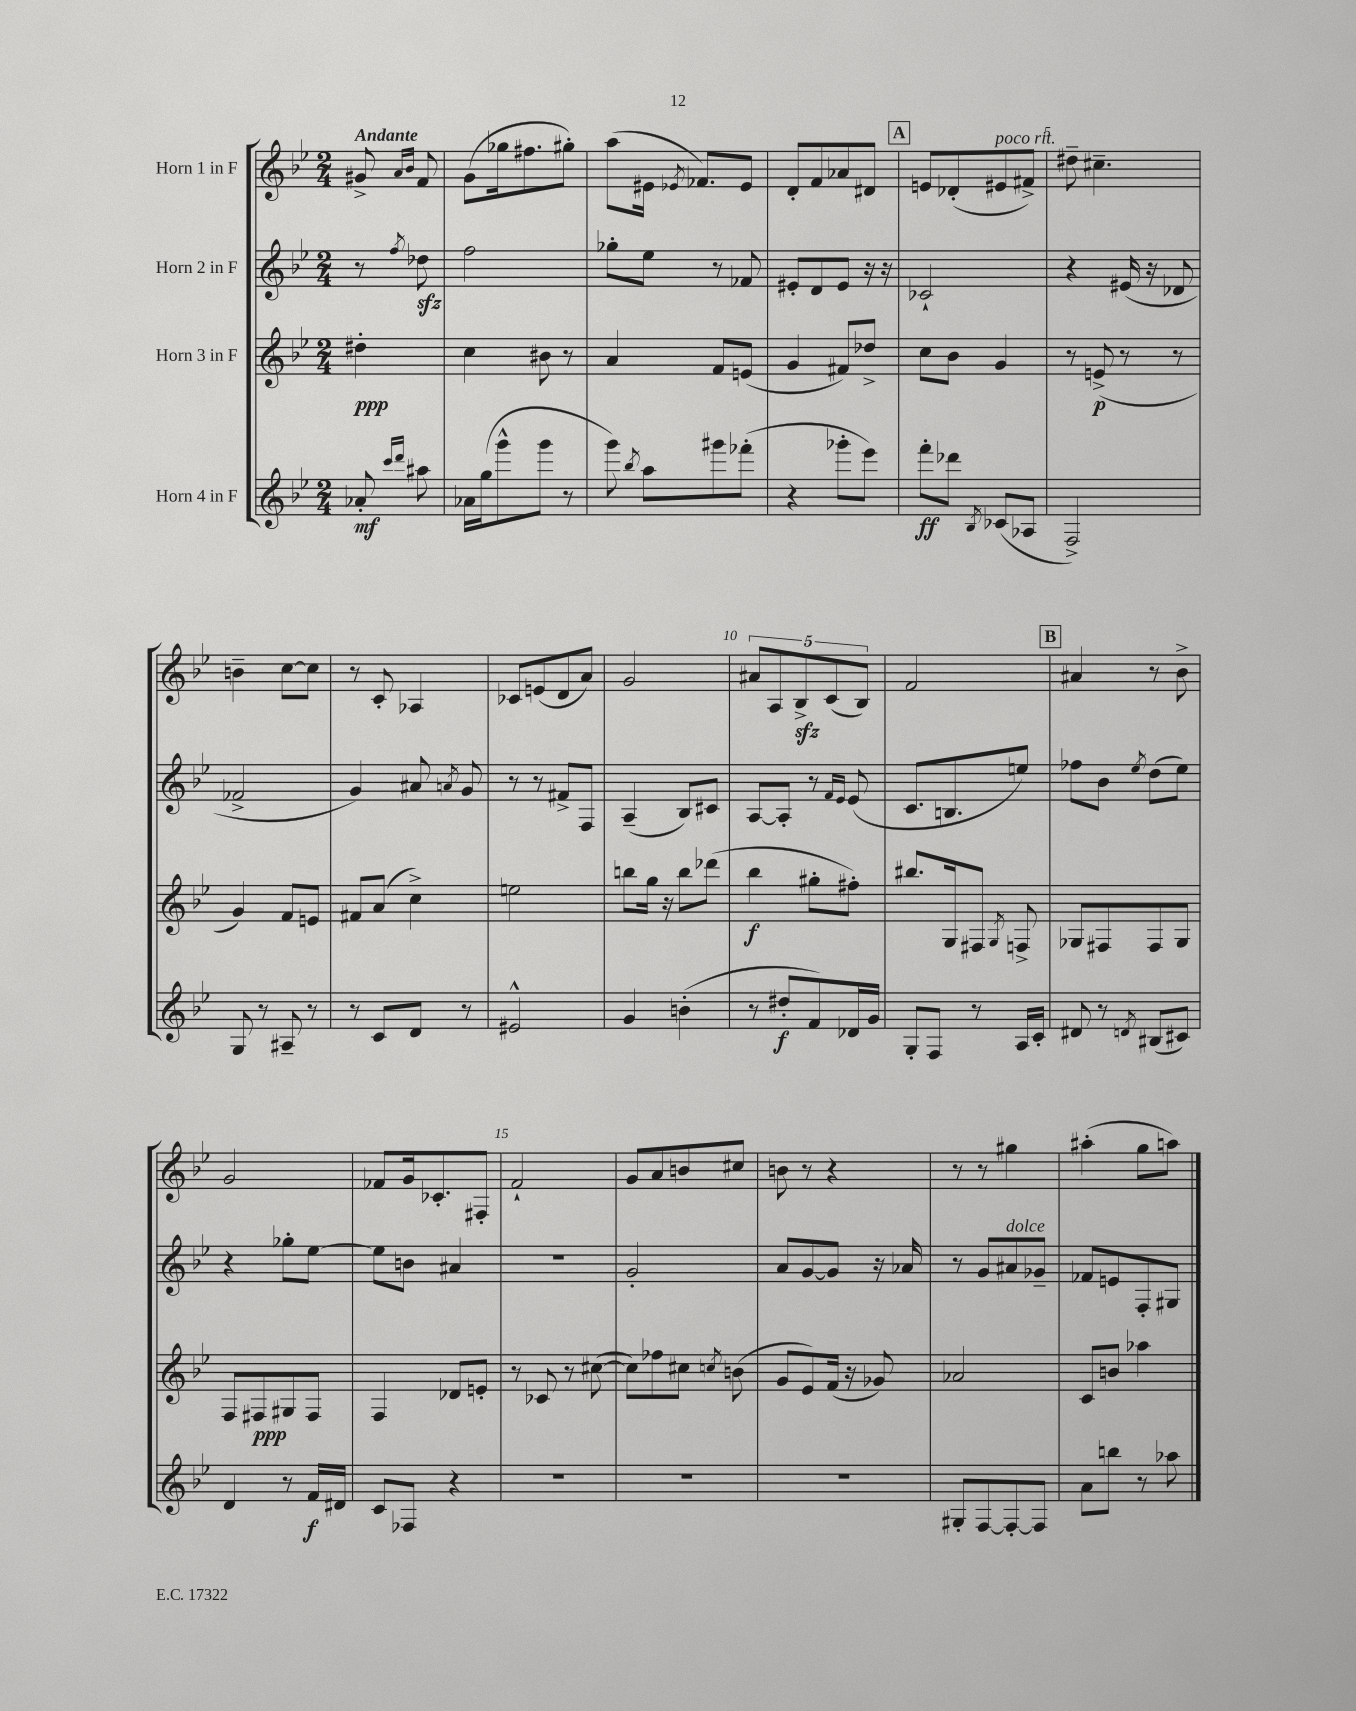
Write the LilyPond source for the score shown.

<<
\new StaffGroup <<
\new Staff = "s0" \with { instrumentName = "Horn 1 in F" } {
    \clef treble \key bes \major \numericTimeSignature \time 2/4 \partial 4 \tempo "Andante"
    \autoBeamOff gis'8-> \grace { a'16[ bes'16] } f'8 |
    g'8[( ges''16 fis''8. gis''8]-.) |
    a''8[( eis'16] \acciaccatura { ees'8 } fes'8.[) ees'8] |
    d'8[-. f'8 aes'8 dis'8] |
    \mark \markup { \box "A" } e'8[ des'8-.( eis'8^\markup { \italic "poco rit." } fis'8]->) |
    dis''8-- cis''4.-- |
    b'4-- c''8[~ c''8] |
    r8 c'8-. aes4 |
    ces'8[ e'8( d'8 a'8]) |
    g'2 |
    \tuplet 5/4 { ais'8[ a8 bes8->\sfz c'8( bes8]) } |
    f'2 |
    \mark \markup { \box "B" } ais'4 r8 bes'8-> |
    g'2 |
    fes'8[ g'16 ces'8.-. fis8]-. |
    f'2-! |
    g'8[ a'8 b'8 cis''8] |
    b'8 r8 r4 |
    r8 r8 gis''4 |
    ais''4-.( g''8[ a''8]) \bar "|." |
}
\new Staff = "s1" \with { instrumentName = "Horn 2 in F" } {
    \clef treble \key bes \major \numericTimeSignature \time 2/4 \partial 4
    \autoBeamOff r8 \acciaccatura { f''8 } des''8\sfz |
    f''2 |
    ges''8[-. ees''8] r8 fes'8 |
    eis'8[-. d'8 eis'8] r16 r16 |
    \mark \markup { \box "A" } ces'2-! |
    r4 eis'16( r16 des'8 |
    fes'2-> |
    g'4) ais'8 \acciaccatura { a'8 } g'8 |
    r8 r8 fis'8[-> f8] |
    a4--( bes8[) cis'8] |
    a8[~ a8]-. r8 \grace { f'16[ ees'16] } ees'8( |
    c'8.[ b8. e''8]) |
    \mark \markup { \box "B" } fes''8[ bes'8] \acciaccatura { ees''8 } d''8[( ees''8]) |
    r4 ges''8[-. ees''8]~ |
    ees''8[ b'8] ais'4 |
    R2 |
    g'2-. |
    a'8[ g'8~ g'8] r16 aes'16 |
    r8 g'8[ ais'8^\markup { \italic "dolce" } ges'8]-- |
    fes'8[ e'8 f8-. gis8] \bar "|." |
}
\new Staff = "s2" \with { instrumentName = "Horn 3 in F" } {
    \clef treble \key bes \major \numericTimeSignature \time 2/4 \partial 4
    \autoBeamOff dis''4-.\ppp |
    c''4 bis'8 r8 |
    a'4 f'8[ e'8]( |
    g'4 fis'8[) des''8]-> |
    \mark \markup { \box "A" } c''8[ bes'8] g'4 |
    r8 e'8->\p( r8 r8 |
    g'4) f'8[ e'8] |
    fis'8[ a'8]( c''4->) |
    e''2 |
    b''8[ g''16] r16 b''8[ des'''8]( |
    bes''4\f gis''8[-. fis''8]-.) |
    bis''8.[ g16 fis8] \acciaccatura { g8 } f8-> |
    \mark \markup { \box "B" } ges8[ fis8 fis8 ges8] |
    f8[ fis8\ppp gis8 fis8] |
    f4 des'8[ e'8]-. |
    r8 ces'8 r8 cis''8~( |
    cis''8[) fes''8 cis''8] \acciaccatura { c''8 } b'8( |
    g'8[ ees'8) f'16]( r16 ges'8) |
    aes'2 |
    c'8[ b'8] aes''4 \bar "|." |
}
\new Staff = "s3" \with { instrumentName = "Horn 4 in F" } {
    \clef treble \key bes \major \numericTimeSignature \time 2/4 \partial 4
    \autoBeamOff aes'8-.\mf \grace { c'''16[ d'''16] } ais''8 |
    aes'16[ g''16( g'''8-^ g'''8] r8 |
    g'''8) \acciaccatura { bes''8 } a''8[ gis'''8 fes'''8]-.( |
    r4 ges'''8[-. ees'''8]) |
    \mark \markup { \box "A" } f'''8[-.\ff des'''8] \acciaccatura { bes8 } ces'8[( aes8] |
    f2->) |
    g8 r8 ais8-- r8 |
    r8 c'8[ d'8] r8 |
    eis'2-^ |
    g'4 b'4-.( |
    r8 dis''8[-.\f f'8) des'16 g'16] |
    g8[-. f8] r8 a16[ c'16]-. |
    \mark \markup { \box "B" } dis'8 r8 \acciaccatura { d'8 } bis8[( cis'8]) |
    d'4 r8 f'16[\f dis'16] |
    c'8[ fes8] r4 |
    R2 |
    R2 |
    R2 |
    gis8[-. f8~ f8~-. f8] |
    a'8[ b''8] r8 aes''8 \bar "|." |
}
>>
>>
\layout { \context { \Score \override BarNumber.break-visibility = ##(#f #t #t) barNumberVisibility = #(every-nth-bar-number-visible 5) } }
